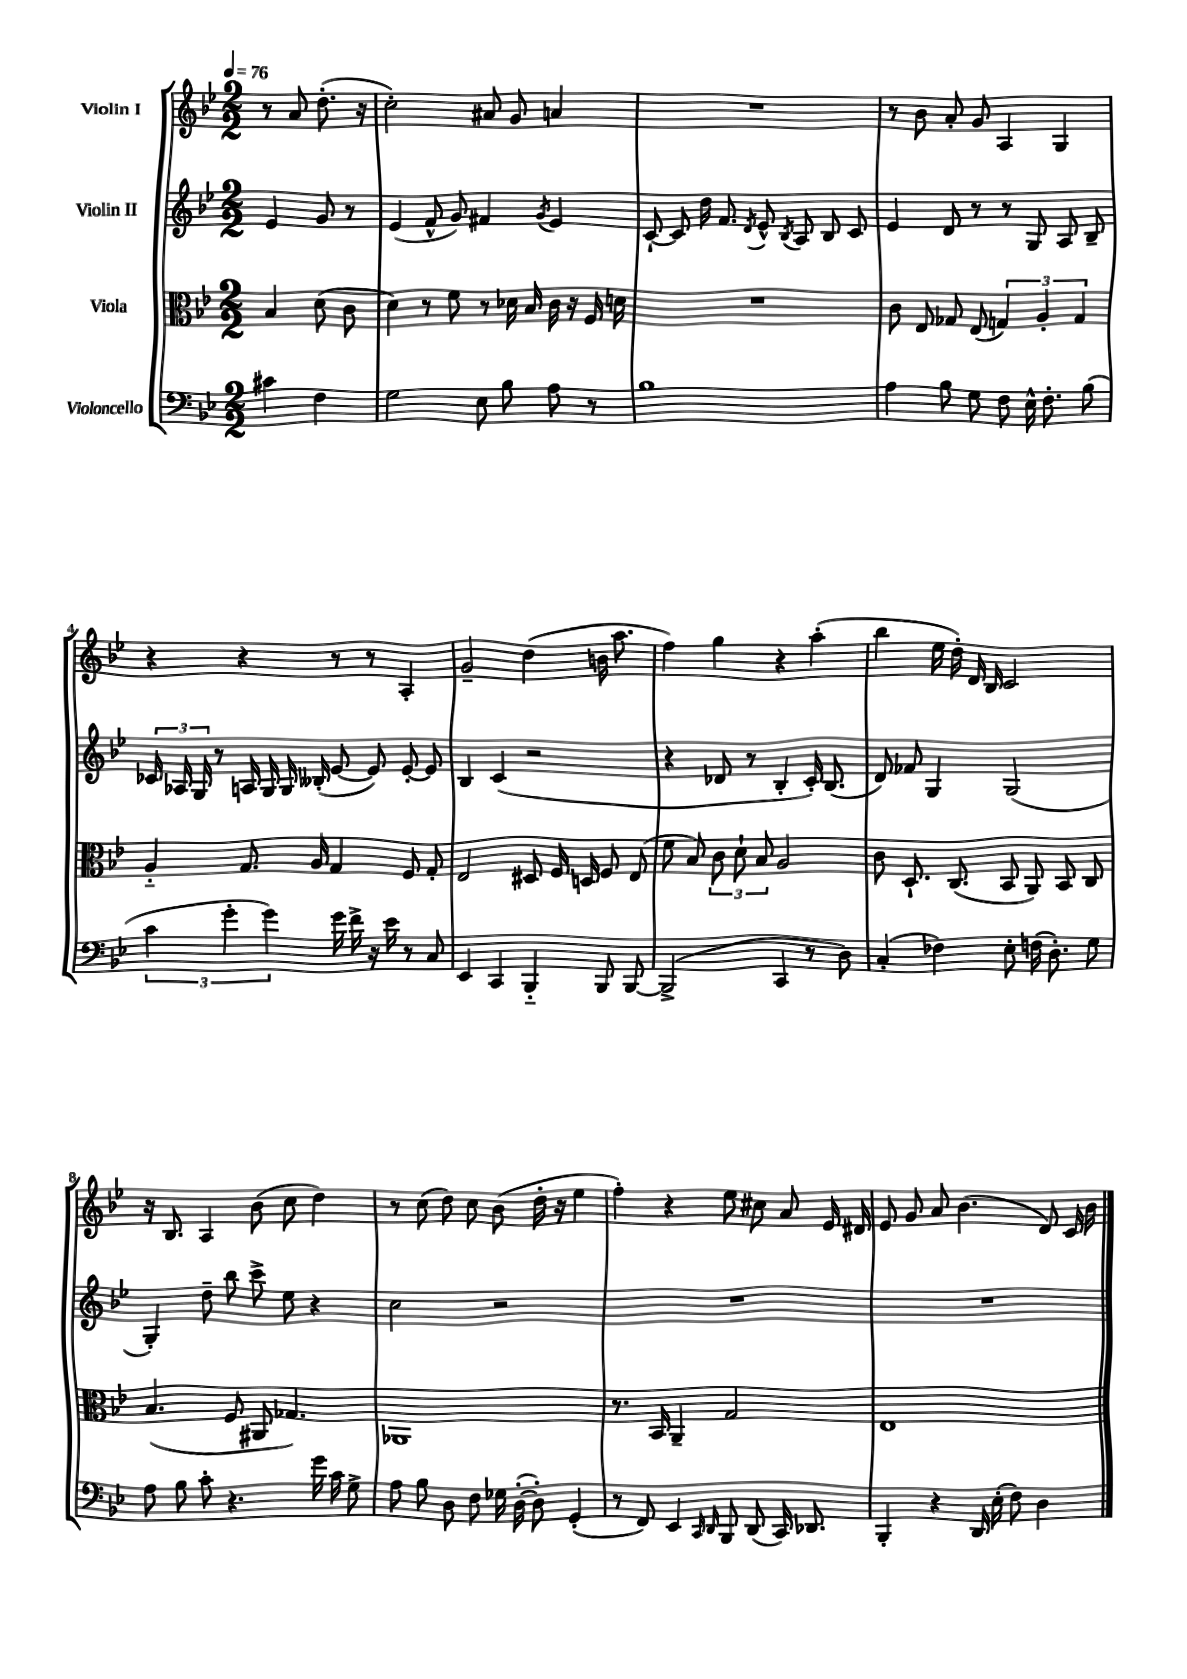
<<
\new StaffGroup <<
\new Staff = "s0" \with { instrumentName = "Violin I" } {
    \clef treble \key bes \major \numericTimeSignature \time 2/2 \partial 2 \tempo 4 = 76
    \autoBeamOff r8 a'8 d''8.-.( r16 |
    c''2-.) ais'8 g'8 a'4 |
    R1 |
    r8 bes'8 a'8-. g'8 a4 g4 |
    r4 r4 r8 r8 a4-. |
    g'2-- d''4( b'16 a''8. |
    f''4) g''4 r4 a''4-.( |
    bes''4 ees''16 d''16-.) d'16 bes16 c'2 |
    r16 bes8. a4 bes'8( c''8 d''4) |
    r8 c''8( d''8) c''8 bes'8( d''16-. r16 ees''4 |
    f''4-.) r4 ees''8 cis''8 a'8 ees'16 dis'16 |
    ees'8 g'8 a'8 bes'4.( d'8) c'16 bes'16 \bar "|." |
}
\new Staff = "s1" \with { instrumentName = "Violin II" } {
    \clef treble \key bes \major \numericTimeSignature \time 2/2 \partial 2
    \autoBeamOff ees'4 g'8 r8 |
    ees'4( f'8-^ g'8) fis'4 \acciaccatura { g'8 } ees'4 |
    c'8~-! c'8 d''16 f'8. \acciaccatura { d'8 } ees'8-^ \acciaccatura { bes8 } a8 bes8 c'8 |
    ees'4 d'8 r8 r8 g8 a8 bes8-- |
    \tuplet 3/2 { ces'16 aes16 g16 } r8 a16 g16 g16 beses16-.( ees'8~ ees'8) ees'8~-. ees'8 |
    bes4 c'4( r2 |
    r4 des'8 r8 bes4-. c'16-.) bes8.( |
    d'8) fes'8 g4 g2( |
    g4-.) d''8-- bes''8 c'''8-> ees''8 r4 |
    c''2 r2 |
    R1 |
    R1 \bar "|." |
}
\new Staff = "s2" \with { instrumentName = "Viola" } {
    \clef alto \key bes \major \numericTimeSignature \time 2/2 \partial 2
    \autoBeamOff bes4 d'8( c'8 |
    d'4) r8 f'8 r8 des'16 bes16 c'16 r16 f16 d'16 |
    R1 |
    c'8 ees8 ges8 ees8( \tuplet 3/2 { g4) a4-. g4 } |
    a4-_ g8. a16 g4 f8 g8-. |
    ees2 dis8 f16 d16 f8 ees8( |
    f'8 bes8) \tuplet 3/2 { c'8 d'8-! bes8 } a2 |
    c'8 d8.-! c8.( bes,8 a,8) bes,8 c8 |
    bes4.( f8 ais,8 ges4.) |
    aes,1 |
    r8. bes,16 a,4-- g2 |
    ees1 \bar "|." |
}
\new Staff = "s3" \with { instrumentName = "Violoncello" } {
    \clef bass \key bes \major \numericTimeSignature \time 2/2 \partial 2
    \autoBeamOff cis'4 f4 |
    g2 ees8 bes8 a8 r8 |
    bes1 |
    a4 bes8 g8 f8 ees16-^ f8.-. bes8( |
    \tuplet 3/2 { c'4 g'4-. g'4) } g'16 f'16-> r16 ees'16 r8 c8 |
    ees,4 c,4 bes,,4-_ bes,,8 bes,,8~ |
    bes,,2->( c,4 r8 d8) |
    c4-.( fes4) ees8-. f16( d8.-.) g8 |
    a8 bes8 c'8-. r4. g'16 c'16 g8-> |
    a8 bes8 d8 f8 ges16 d16~-.( d8-.) g,4-.( |
    r8 f,8) ees,4 \grace { c,16 d,16 } bes,,8 d,8( c,16) des,8. |
    bes,,4-. r4 d,16 ees16-.( f8) d4 \bar "|." |
}
>>
>>
